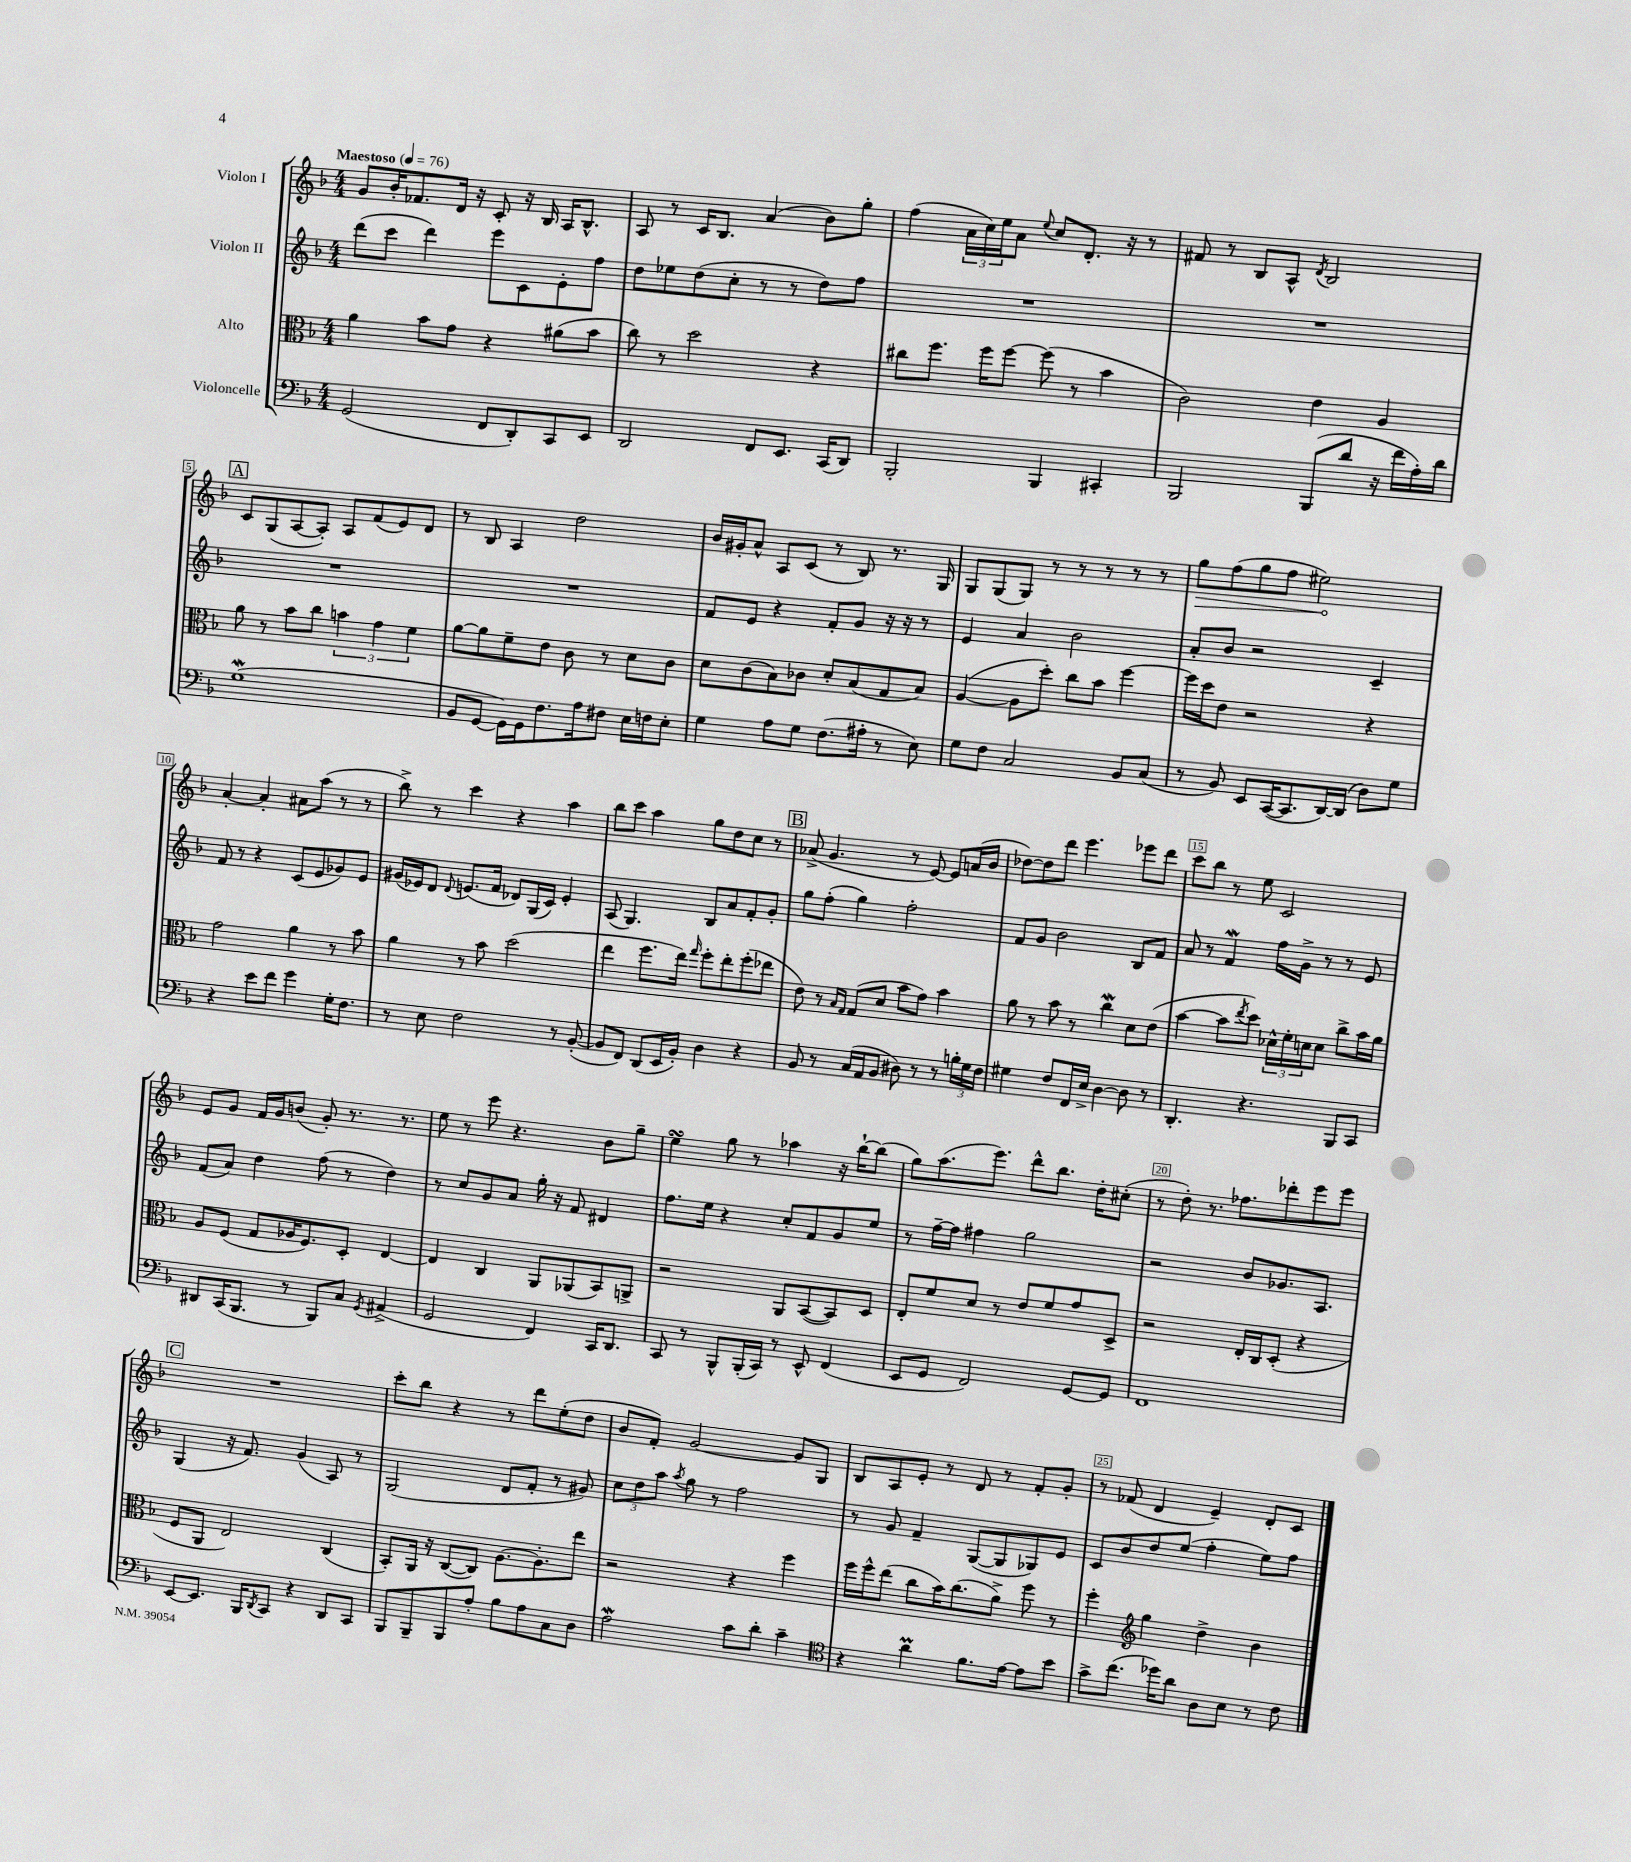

**kern	**kern	**kern	**kern	**dynam
*part4	*part3	*part2	*part1	*part1
*staff4	*staff3	*staff2	*staff1	*staff1
*I"Violoncelle	*I"Alto	*I"Violon II	*I"Violon I	*
*clefF4	*clefC3	*clefG2	*clefG2	*
*k[b-]	*k[b-]	*k[b-]	*k[b-]	*
*M4/4	*M4/4	*M4/4	*M4/4	*
*MM76	*MM76	*MM76	*MM76	*
=1	=1	=1	=1	=1
!	!	!	!LO:TX:a:B:t=Maestoso	!
(2GG/	4a\	(8ddd\L	8g/L	.
.	.	8ccc\J	16b-'/K	.
.	.	.	8.f-X/	.
.	8b-\L	4ddd\)	.	.
.	8g\J	.	16d/Jk	.
.	.	.	16r	.
8FF/L	4r	8eee\L	8c'/	.
8DD'/)	.	8c\	16r	.
.	.	.	16B-/	.
8CC/	(8a#X\L	8e'\	16A/KL	.
.	.	.	8.B-^^/J	.
8EE/J	8b-\J	8ff\J	.	.
=2	=2	=2	=2	=2
2DD/	8cc\)	8dd\L	8A/	.
.	8r	8ee-X\	8r	.
.	2dd\	(8dd\	16c/KL	.
.	.	.	8.B-/J	.
.	.	8cc'\J	.	.
8FF/L	.	8r	(4a/	.
8.EE/J	.	8r	.	.
.	4r	8dd\L)	8b-\L)	.
(16CC/KL	.	.	.	.
8DD/J)	.	8ff\J	8gg'\J	.
=3	=3	=3	=3	=3
2BBB-'/	8cc#X\L	1r	(4ff\	.
.	8.ff\J	.	.	.
.	.	.	24a\LL	.
.	.	.	24cc\)	.
.	16ff\KL	.	.	.
.	.	.	24ee\J	.
.	[8ff\J	.	8a\J	.
.	.	.	8qqee/	.
4BBB-/	(8ff\]	.	8cc/L	.
.	8r	.	8.d'/J	.
4CC#X'/	4b-\	.	.	.
.	.	.	16r	.
.	.	.	8r	.
=4	=4	=4	=4	=4
2BBB-/	2c\)	1r	8f#X/	.
.	.	.	8r	.
.	.	.	8B-/L	.
.	.	.	8A^^/J	.
.	.	.	8qd/	.
(8BBB-/L	4e\	.	2B-/	.
8d/J	.	.	.	.
16r	4A/	.	.	.
16f\LL	.	.	.	.
16A'\)	.	.	.	.
16d\JJ	.	.	.	.
!!LO:LB:g=z
!!LO:REH:place=s1:t=A
=5	=5	=5	=5	=5
(1GW	8a\	1r	8c/L	.
.	8r	.	(8G/	.
.	8b-\L	.	[8A/	.
.	8cc\J	.	8A'/J])	.
.	6bn\	.	8A/L	.
.	.	.	(8f/	.
.	6g\	.	.	.
.	.	.	8e/)	.
.	6f\	.	.	.
.	.	.	8d/J	.
=6	=6	=6	=6	=6
8BB-/L	[8a\L	1r	8r	.
[8GG/J	8a\]	.	8B-/	.
16GG\LL])	8f~\	.	4A/	.
16GG\J	.	.	.	.
8.F\	8e\J	.	.	.
.	8c\	.	2dd\	.
16A\k	.	.	.	.
8F#X\J	8r	.	.	.
16E\LL	8d\L	.	.	.
16Fn\J	.	.	.	.
8E'\J	8c\J	.	.	.
=7	=7	=7	=7	=7
4G\	8d\L	8f/L	16b-/LL	.
.	.	.	16g#X'/J	.
.	(8c\	8e/J	8a^^/J	.
8A\L	8B-\)	4r	8A/L	.
8G\J	8c-X\J	.	(8c/J	.
(8.F\L	8d'/L	8f'/L	8r	.
.	(8B-/	8g/J	8B-/)	.
16A#X'\Jk	.	.	.	.
8r	8G/	16r	8.r	.
.	.	16r	.	.
8E\)	8B-/J)	8r	.	.
.	.	.	16G/	.
=8	=8	=8	=8	=8
8G\L	([4A/	4e/	8G/L	.
8F\J	.	.	(8G/	.
2C/	8A\L]	4a/	8G/J)	.
.	8dd'\J)	.	8r	.
.	8cc\L	2b-\	8r	.
.	8b-\J	.	8r	.
8BB-/L	[4ff\	.	8r	.
(8C/J	.	.	8r	.
=9	=9	=9	=9	=9
!	!	!	!	!LO:HP:b
8r	16ff\LL]	8a'/L	8gg\L	>
.	16dd\J	.	.	.
8BB-/)	8e\J	8b-/J	(8ff\	.
8EE/L	2r	2r	8gg\	.
([16CC/K	.	.	8ff\J	.
8.CC/]	.	.	.	.
.	.	.	2ee#X\)	.
[16DD/L)	.	.	.	.
(16DD/JJ]	.	.	.	.
8D\L)	4r	4c~/	.	.
8G\J	.	.	.	.
.	.	.	.	]
!!LO:LB:g=z
=10	=10	=10	=10	=10
4r	2g\	8f/	[4a'/	.
.	.	8r	.	.
8e\L	.	4r	4a'/]	.
8f\J	.	.	.	.
4g\	4a\	(8c/L	8a#X\L	.
.	.	8e/	(8aa\J	.
16G'\KL	8r	8g-X/)	8r	.
8.F\J	.	.	.	.
.	8b-\	8e/J	8r	.
=11	=11	=11	=11	=11
8r	4a\	(16g#X/LL	8bb-^\)	.
.	.	16e-X/J)	.	.
8E\	.	8d/J	8r	.
.	.	8qqd/	.	.
2F\	8r	(8.en/L	4ccc\	.
.	8b-\	.	.	.
.	.	16f/Jk	.	.
.	(2dd\	8d-X/L)	4r	.
.	.	(16G/L	.	.
.	.	16c/JJ)	.	.
8r	.	4e'/	4aa\	.
([8BB-'/	.	.	.	.
=12	=12	=12	=12	=12
8BB-/L]	4ee\	(8A/	8bb-\L	.
8FF/J)	.	4.G/)	8ccc\J	.
(8DD/L	8.ff\L	.	4aa\	.
16EE/L	.	.	.	.
16BB-'/JJ)	16ee\Jk)	.	.	.
.	16qqgg/	.	.	.
4D\	8ff'\L	8B-/L	8gg\L	.
.	8ee'\	8a/	8dd\	.
4r	(8ff'\	8f'/	8cc\J	.
.	8ee-X\J	8g'/J	8r	.
!!LO:REH:place=s1:t=B
=13	=13	=13	=13	=13
8BB-/	8e\)	8gg\L	(8a-X^/	.
8r	8r	(8ff'\J	4.g/	.
.	16qqB-/LL	.	.	.
.	16qqG/JJ	.	.	.
(16C/LL	(8G/L	4gg\)	.	.
16AA/J	.	.	.	.
8BB-/J	8d/J	.	.	.
8D#X\)	8b-\L	2ff'\	8r	.
8r	8g\J)	.	[8e/)	.
8r	4b-\	.	8e/L]	.
24Bn'\LL	.	.	(16an/L	.
24G\	.	.	.	.
.	.	.	16b-/JJ	.
24F\JJ	.	.	.	.
=14	=14	=14	=14	=14
4G#X\	8a\	8f/L	[8dd-X\L)	.
.	8r	8g/J	8dd-\]	.
8F/L	8b-\	2b-\	8ddd\J	.
16FF/L	8r	.	4.eee\	.
16E^/JJ	.	.	.	.
[4D\	4ccW\	.	.	.
8D\]	8d\L	8B-/L	8eee-X\L	.
8r	(8e\J	8f/J	8ddd\J	.
=15	=15	=15	=15	=15
4.DD'/	[4b-\	8a/	8ccc\L	.
.	.	8r	8bb-\J	.
.	8b-\L]	4fw/	8r	.
.	8qee/	.	.	.
4.r	8dd\J)	.	8ee\	.
.	24d-X^^\LL	16ff\LL	2c/	.
.	24f'\	.	.	.
.	.	16g^\JJ	.	.
.	24dn\J	.	.	.
.	8d\J	8r	.	.
8BBB-/L	8cc^\L	8r	.	.
8CC/J	16b-\L	8e/	.	.
.	16a\JJ	.	.	.
!!LO:LB:g=z
=16	=16	=16	=16	=16
8DD#X/L	8A/L	(8f/L	8e/L	.
(16CC/K	(8F/J	8a/J)	8g/J	.
8.BBB-/J	.	.	.	.
.	8G/L	4dd\	16f/LL	.
.	.	.	16g/J	.
8r	16A-X/K	.	(8bn/J	.
.	8.F/)	.	.	.
8BBB-/L)	.	(8ff\	8g'/)	.
8C/J	8D'/J	8r	8.r	.
8qGG/	.	.	.	.
(4AA#X^/	[4E/	4dd\)	.	.
.	.	.	8.r	.
=17	=17	=17	=17	=17
2GG/	4E/]	8r	8ee\	.
.	.	8cc/L	8r	.
.	4C/	8g/	8eee\	.
.	.	8a/J	4.r	.
4FF/)	8AA/L	16gg'\	.	.
.	.	16r	.	.
.	(8AA-X/	8f/	.	.
16CC/KL	8BB-/)	4d#X/	8b-\L	.
8.DD/J	.	.	.	.
.	8AAn^/J	.	8gg~\J	.
=18	=18	=18	=18	=18
8CC/	2r	8.ff\L	4eesSsS\	.
8r	.	.	.	.
.	.	16ee\Jk	.	.
8BBB-^^/L	.	4r	8gg\	.
(16BBB-'/L	.	.	8r	.
16CC/JJ)	.	.	.	.
8r	8AA/L	8cc'/L	4aa-X\	.
8EE^^/	([8BB-/	8f/	.	.
(4FF/	8BB-/])	8g/	16r	.
.	.	.	[16bb-`\KL	.
.	8D/J	8ee/J	(8bb-\J]	.
=19	=19	=19	=19	=19
8EE/L	8E'/L	8r	8gg\L)	.
8GG/J	8f/	[16ff~\LL	(8.aa\	.
.	.	16ff\JJ]	.	.
2FF/)	8d/J	4ff#X\	.	.
.	.	.	8.eee\J)	.
.	8r	.	.	.
.	8e/L	2gg\	8ddd^^\L	.
.	8f/	.	8.bb-\J	.
[8GG/L	8g/	.	.	.
.	.	.	16dd'\KL	.
8GG/J]	8D^/J	.	(8cc#X'\J	.
=20	=20	=20	=20	=20
1FF	2r	2r	8r	.
.	.	.	8dd'\)	.
.	.	.	8.r	.
.	.	.	8.ff-X\L	.
.	16E'/LL	8b-/L	.	.
.	16C/J	.	.	.
.	(8D'/J	8.g-X/	8ddd-X'\	.
.	4r	.	8eee\	.
.	.	8.A/J	.	.
.	.	.	8eee\J	.
!!LO:LB:g=z
!!LO:REH:place=s1:t=C
=21	=21	=21	=21	=21
[8EE/L	8F/L	(4G/	1r	.
8.EE/J]	8AA/J	.	.	.
.	2E/)	16r	.	.
16BBB-/KL	.	8.f/)	.	.
8qDD/	.	.	.	.
8CC/J	.	.	.	.
4r	.	(4g/	.	.
8DD/L	(4C/	8A/)	.	.
8CC/J	.	8r	.	.
=22	=22	=22	=22	=22
8BBB-/L	8BB-'/L)	(2G/	8ccc'\L	.
8BBB-~/	16AA/Jk	.	8bb-\J	.
.	16r	.	.	.
8BBB-/	([8C/L	.	4r	.
8A'/J	8C/J])	.	.	.
8B-\L	[8.A\L	8d/L	8r	.
8A\	.	8f'/J	8ddd\L	.
.	8.A'\]	.	.	.
8C\	.	8r	(8ee'\	.
8D\J	8ee\J	8g#X/)	8dd\J	.
=23	=23	=23	=23	=23
2AW\	2r	12cc\L	8b-/L	.
.	.	12dd\	.	.
.	.	.	8f'/J)	.
.	.	12aa\J	.	.
.	.	8qaa/	.	.
.	.	8gg\	[2g/	.
.	.	8r	.	.
8c\L	4r	2ff\	.	.
8d'\J	.	.	.	.
4c~\	4ff\	.	8g/L]	.
.	.	.	8G/J	.
=24	=24	=24	=24	=24
*clefC4	*	*	*	*
4r	16ff\LL	8r	8B-/L	.
.	16ff^^\J	.	.	.
.	(8ee\J	8g/	8A/	.
4am\	8cc\L	4f~/	8e'/J	.
.	16b-\K)	.	8r	.
.	(8.cc\	.	.	.
8.f\L	.	([8G/L	8d/	.
.	8a^\J)	8G/]	8r	.
[16e\Jk	.	.	.	.
8e\L]	8ff\	8G-X/)	8f'/L	.
8b-\J	8r	8e/J	8g'/J	.
=25	=25	=25	=25	=25
8g^\L	4ff'\	8c/L	8r	.
(8.cc\J	.	8b-/	(8f-X/	.
*	*clefG2	*	*	*
.	4gg\	8dd/	4d/	.
16dd-X\KL)	.	.	.	.
8a\J	.	(8ee/J	.	.
8A\L	4dd^\	4ff'\	4e~/)	.
8B-\J	.	.	.	.
8r	4b-\	8ee\L)	8d'/L	.
8c\	.	8ff\J	8c/J	.
==	==	==	==	==
*-	*-	*-	*-	*-
